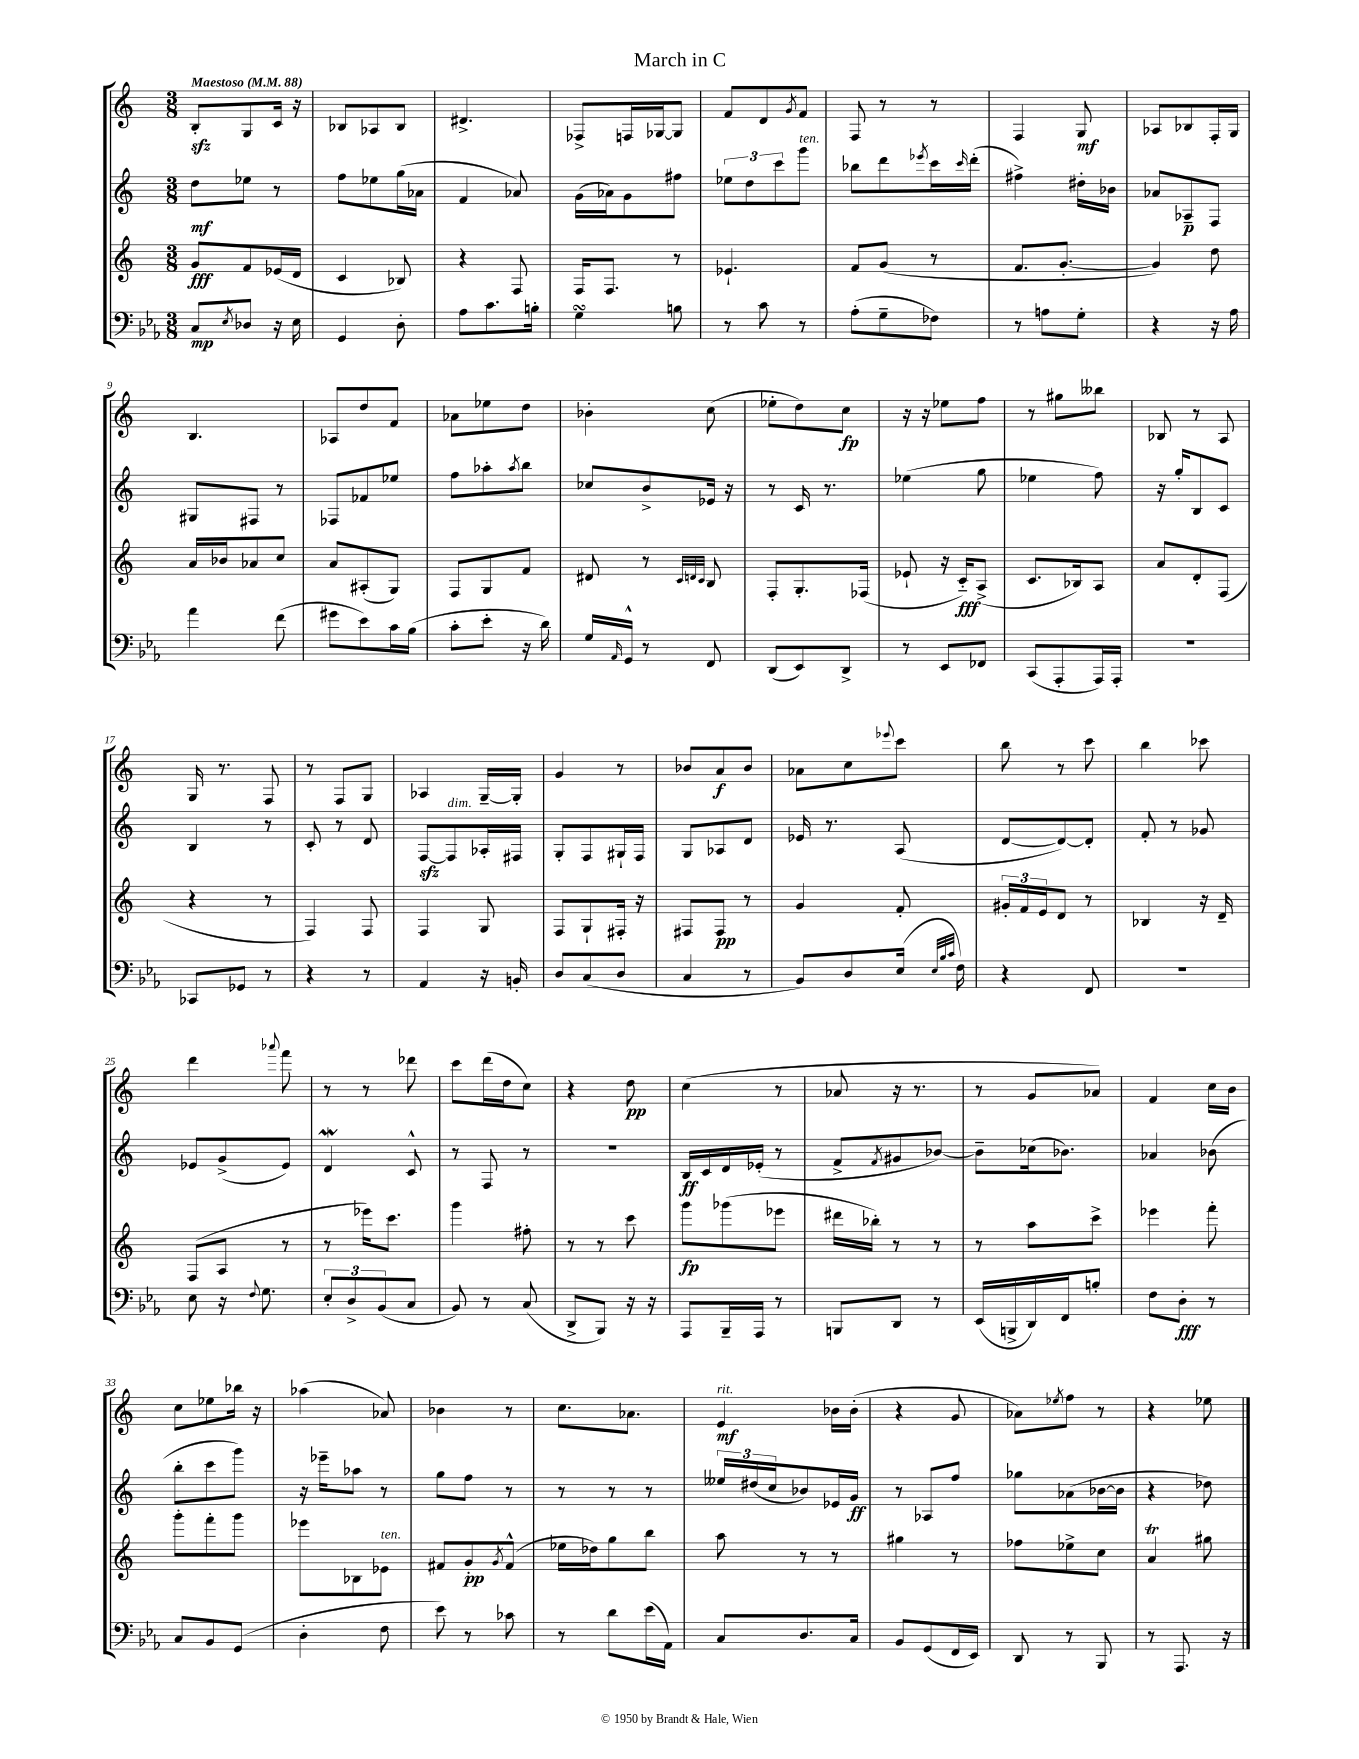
\header { title = "March in C" }
<<
\new StaffGroup <<
\new Staff = "s0" {
    \clef treble \key c \major \numericTimeSignature \time 3/8 \tempo "Maestoso" 4 = 88
    b8-.\sfz g8 c'16 r16 |
    bes8 aes8 bes8 |
    dis'4.-> |
    fes8-> f16 ges16~ ges8 |
    f'8 d'8 \acciaccatura { g'8 } f'8 |
    f8 r8 r8 |
    f4 g8\mf |
    aes8 bes8 f16-. g16 |
    b4. |
    aes8 d''8 f'8 |
    aes'8 ees''8 d''8 |
    bes'4-. c''8( |
    ees''8-. d''8) c''8\fp |
    r16 r16 ees''8 f''8 |
    r8 gis''8 beses''8 |
    bes8 r8 a8 |
    g16 r8. f8 |
    r8 f8 g8 |
    aes4 g16~-- g16-. |
    g'4 r8 |
    bes'8 a'8\f bes'8 |
    aes'8 c''8 \appoggiatura { ees'''8 } c'''8 |
    b''8 r8 c'''8 |
    b''4 ces'''8 |
    d'''4 \appoggiatura { aes'''8 } f'''8 |
    r8 r8 des'''8 |
    c'''8 d'''16( d''16 c''8) |
    r4 d''8\pp |
    c''4( r8 |
    aes'8 r16 r8. |
    r8 g'8 aes'8) |
    f'4 c''16 b'16 |
    c''8 ees''8 bes''16 r16 |
    aes''4( aes'8) |
    bes'4 r8 |
    c''8. aes'8. |
    e'4\mf^\markup { \italic "rit." } bes'16 bes'16-.( |
    r4 g'8 |
    aes'8) \acciaccatura { ees''8 } f''8 r8 |
    r4 ees''8 \bar "|." |
}
\new Staff = "s1" {
    \clef treble \key c \major \numericTimeSignature \time 3/8
    d''8\mf ees''8 r8 |
    f''8 ees''8 g''16( aes'16 |
    f'4 aes'8) |
    g'16( aes'16) g'8 fis''8 |
    \tuplet 3/2 { ees''8 d''8 c'''8 } g'''8^\markup { \italic "ten." } |
    bes''8 d'''8 \acciaccatura { ees'''8 } c'''16 \grace { c'''16 } d'''16-.( |
    fis''4->) dis''16-. bes'16 |
    aes'8 aes8--\p f8 |
    gis8 fis8 r8 |
    fes8 fes'8 ees''8 |
    f''8 aes''8-. \acciaccatura { aes''8 } b''8 |
    ces''8 b'8-> ees'16 r16 |
    r8 c'16 r8. |
    ees''4( g''8 |
    ees''4 f''8) |
    r16 g''16-. b8 c'8 |
    b4 r8 |
    c'8-. r8 d'8 |
    f8~\sfz f8^\markup { \italic "dim." } aes16-. fis16 |
    g8-. f8 gis16-! f16 |
    g8 aes8 d'8 |
    ees'16 r8. a8( |
    d'8~ d'8~) d'8-. |
    f'8-. r8 ges'8 |
    ees'8 g'8->( ees'8) |
    d'4\mordent c'8-^ |
    r8 f8 r8 |
    R4. |
    b16\ff c'16 d'16 ees'16-.( r8 |
    f'8-> \acciaccatura { f'8 } gis'8 bes'8~) |
    bes'8-- ces''16( bes'8.) |
    aes'4 bes'8( |
    b''8-. c'''8 g'''8) |
    r16 ees'''16-- aes''8 r8 |
    g''8 f''8 r8 |
    r8 r8 r8 |
    \tuplet 3/2 { eeses''16 dis''16( c''16 } bes'8) ees'16 g'16\ff |
    r8 aes8 f''8 |
    ges''8 aes'8( bes'16~ bes'16 |
    r4 des''8) \bar "|." |
}
\new Staff = "s2" {
    \clef treble \key c \major \numericTimeSignature \time 3/8
    g'8\fff f'8 ees'16( d'16 |
    c'4 bes8) |
    r4 f8 |
    f16 f8. r8 |
    ees'4.-! |
    f'8 g'8( r8 |
    f'8. g'8.~-. |
    g'4) d''8 |
    a'16 bes'16 aes'8 c''8 |
    a'8 ais8-.( g8) |
    f8 g8 f'8 |
    dis'8 r8 \grace { c'32 d'32 c'32 } b8 |
    f8-. g8.-. fes16( |
    ees'8-! r16 c'16-_\fff) a8->( |
    c'8. bes16) a8 |
    a'8 d'8-. f8( |
    r4 r8 |
    f4) f8 |
    f4 g8 |
    f8 g8-! fis16-. r16 |
    fis8 fis8\pp r8 |
    g'4 f'8-. |
    \tuplet 3/2 { gis'16-. f'16 e'16 } d'8 r8 |
    bes4 r16 d'16-- |
    f8( a8 r8 |
    r8 ees'''16) c'''8. |
    g'''4 fis''8-. |
    r8 r8 c'''8 |
    g'''8\fp ges'''8( ees'''8 |
    dis'''16 bes''16-.) r8 r8 |
    r8 a''8 c'''8-> |
    ees'''4 f'''8-. |
    g'''8-. f'''8-. g'''8 |
    ees'''8 bes8 ees'8^\markup { \italic "ten." } |
    fis'8 g'8-.\pp \acciaccatura { g'8 } fis'8-^( |
    ees''16 des''16) g''8 b''8 |
    a''8 r8 r8 |
    gis''4 r8 |
    fes''8 ees''8-> c''8 |
    a'4\trill gis''8 \bar "|." |
}
\new Staff = "s3" {
    \clef bass \key ees \major \numericTimeSignature \time 3/8
    c8\mp \acciaccatura { ees8 } des8 r16 ees16 |
    g,4 d8-. |
    aes8 c'8. b16-. |
    g4\turn b8 |
    r8 c'8 r8 |
    aes8-.( g8-- fes8) |
    r8 a8 g8-. |
    r4 r16 aes16 |
    aes'4 f'8( |
    gis'8 ees'8) c'16 bes16( |
    c'8-. ees'8-. r16 d'16) |
    g16 \grace { aes,16 } g,16-^ r8 f,8 |
    d,8( ees,8) d,8-> |
    r8 ees,8 fes,8 |
    c,8( aes,,8-. aes,,16) aes,,16-. |
    R4. |
    ces,8 ges,8 r8 |
    r4 r8 |
    aes,4 r16 b,16-. |
    d8 c8( d8 |
    c4 r8 |
    bes,8) d8 ees16( \grace { ees32 bes32 c'32 } f16) |
    r4 f,8 |
    R4. |
    ees8 r16 \appoggiatura { f8 } g8. |
    \tuplet 3/2 { ees8-. d8-> bes,8( } c8 |
    bes,8) r8 c8( |
    d,8-> bes,,8) r16 r16 |
    aes,,8 bes,,16-- aes,,16 r8 |
    b,,8 d,8 r8 |
    ees,16( b,,16-> d,16) f,16 b8-. |
    f8 d8-.\fff r8 |
    c8 bes,8 g,8( |
    d4-. f8 |
    ees'8) r8 ces'8 |
    r8 d'8 ees'16( aes,16) |
    c8 d8. c16 |
    bes,8 g,8( f,16 ees,16) |
    d,8 r8 bes,,8 |
    r8 aes,,8. r16 \bar "|." |
}
>>
>>
